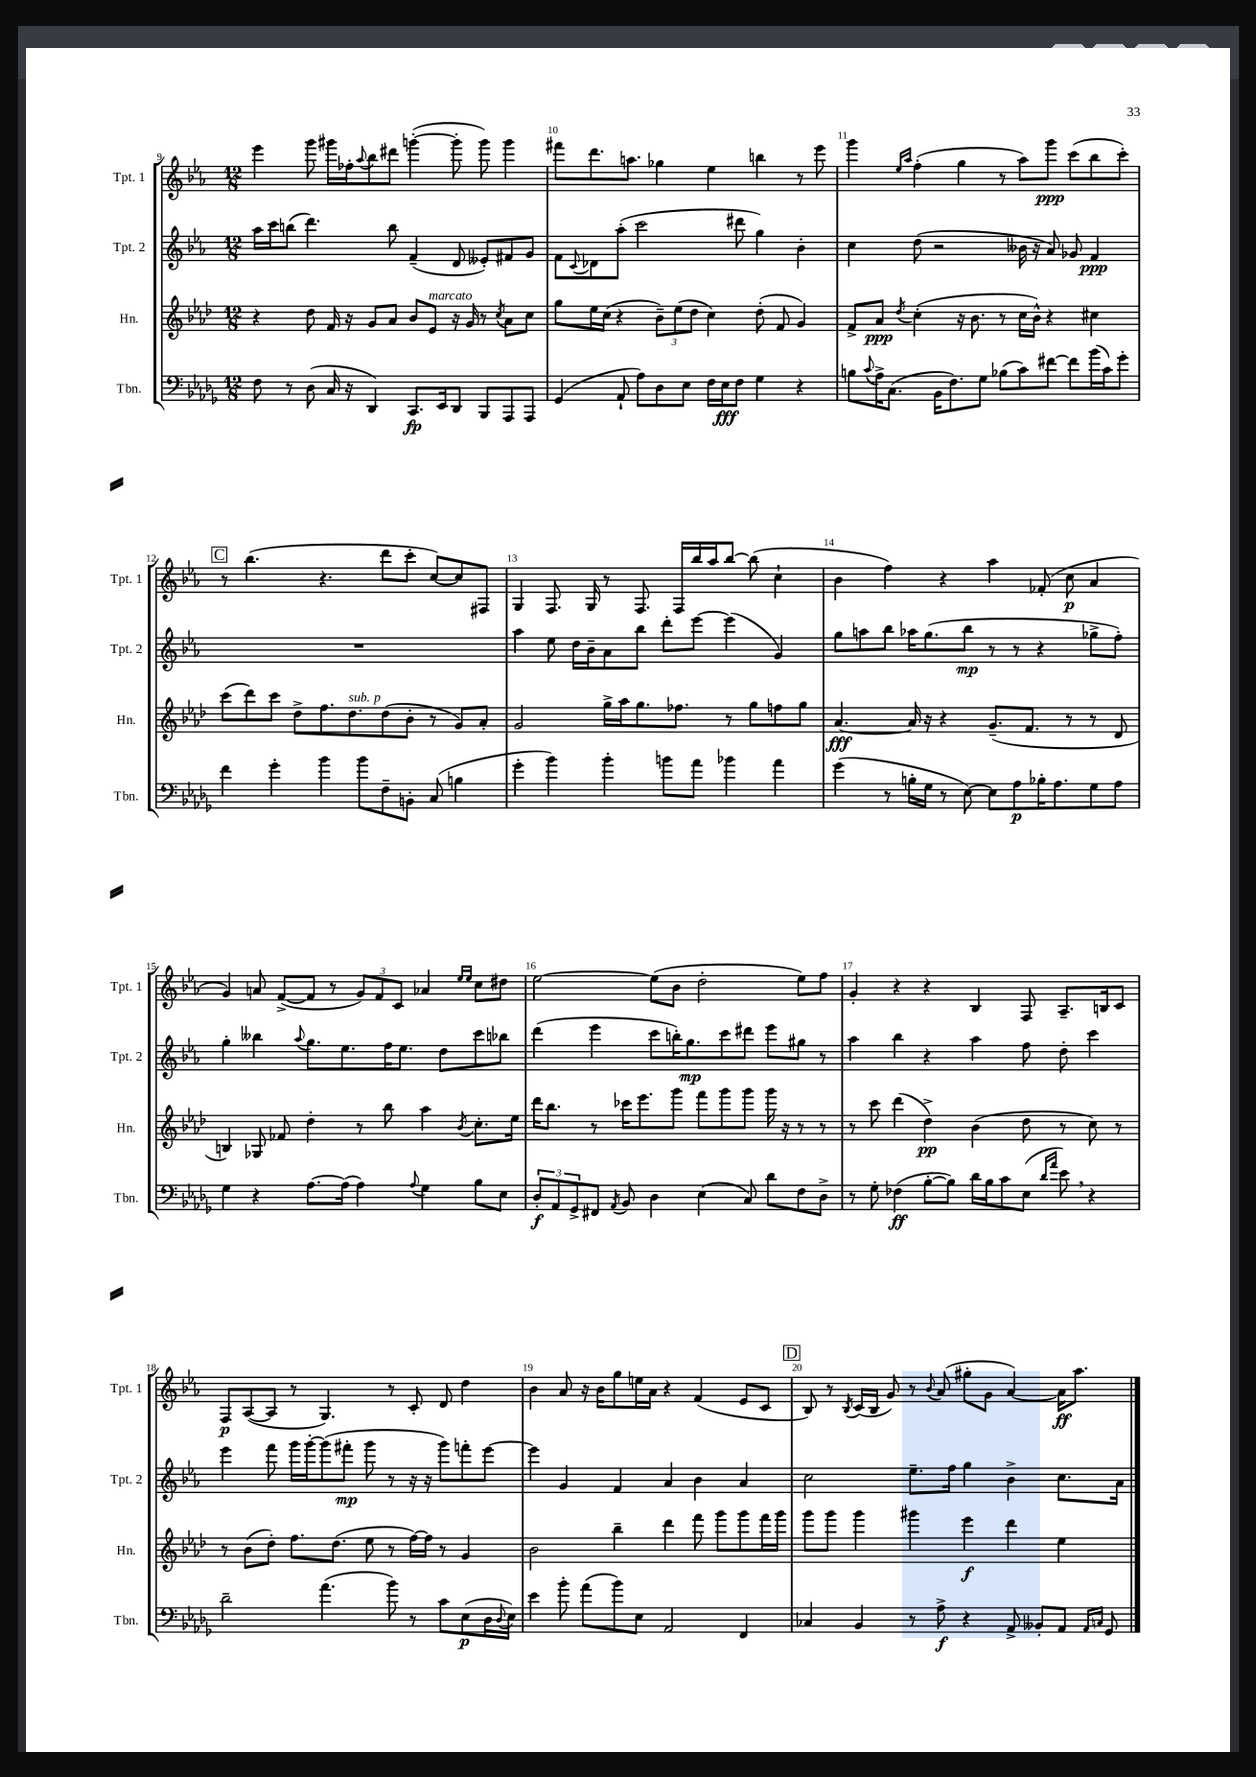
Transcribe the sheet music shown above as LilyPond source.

<<
\new StaffGroup <<
\new Staff = "s0" \with { instrumentName = "Tpt. 1" shortInstrumentName = "Tpt. 1" } {
    \clef treble \key ees \major \numericTimeSignature \time 12/8
    ees'''4 g'''8 gis'''16 fes''16-. \appoggiatura { aes''8 } bes''8 dis'''8 g'''4~-.( g'''8-. g'''8) g'''4 |
    fis'''8 d'''8. a''8. ges''4 ees''4 b''4 r8 ees'''8 |
    g'''4 \grace { ees''16 aes''16 } f''4-.( g''4 r8 aes''8) g'''8\ppp c'''8( bes''8 c'''8-.) |
    \mark \markup { \box "C" } r8 bes''4.( r4. d'''8 c'''8-. c''8~) c''8 fis8 |
    g4 f8. g16 r8 f8. f16 bes''16 aes''16 bes''8~ bes''8( c''4-! |
    bes'4 f''4) r4 aes''4 fes'8-.( c''8\p aes'4 |
    g'4) a'8 f'8~->( f'8 r8 \tuplet 3/2 { g'8) f'8 c'8 } aes'4 \grace { ees''16 ees''16 } c''8 dis''8 |
    ees''2~ ees''8( bes'8 d''2-. ees''8) f''8 |
    g'4-. r4 r4 bes4 f8 aes8.-- b16 c'8 |
    f8\p aes8~( aes8 r8 g4.) r8 c'8-. d'8 d''4 |
    bes'4 aes'8 r16 bes'16 g''8 e''16 aes'16 r4 f'4( ees'8 c'8 |
    \mark \markup { \box "D" } bes8) r8 \acciaccatura { bes8 } c'16( bes16 g'8) r8 \appoggiatura { bes'8 } aes'8( gis''8-. g'8 aes'4~) aes'16\ff aes''8. \bar "|." |
}
\new Staff = "s1" \with { instrumentName = "Tpt. 2" shortInstrumentName = "Tpt. 2" } {
    \clef treble \key ees \major \numericTimeSignature \time 12/8
    aes''16 c'''16 b''8( d'''4.) b''8 f'4--( d'8 eeses'8-.) fis'8 g'8 |
    f'8 \appoggiatura { c'8 } des'8 aes''8-.( c'''2 dis'''8 g''4) bes'4-. |
    c''4 d''8( r2 beses'16 r16 aes'8) ges'8 f'4\ppp |
    \mark \markup { \box "C" } R1. |
    aes''4 ees''8 d''16 bes'16-- aes'8 bes''8 d'''8-. ees'''8~ ees'''4( g'4) |
    g''8 a''8 bes''8 aes''16 g''8.( bes''8\mp r8 r8 r4 ges''8-> f''8-.) |
    g''4-. beses''4 \appoggiatura { aes''8 } g''8. ees''8. f''16 ees''8. d''8 c'''8 bes''8 |
    d'''4( ees'''4 c'''8 b''16-.) g''8.\mp c'''8 dis'''8 ees'''8 gis''8 r8 |
    aes''4 bes''4 r4 aes''4 f''8 d''8-. c'''4 |
    ees'''4 f'''8 g'''16 g'''16~-. g'''8( fis'''8-.\mp g'''8 r8 r16 r16 g'''8) f'''8-. ees'''8~ |
    ees'''4 g'4 f'4 aes'4 bes'4 aes'4 |
    \mark \markup { \box "D" } c''2 ees''8.-- f''16 g''4 bes'4-> c''8. aes'16 \bar "|." |
}
\new Staff = "s2" \with { instrumentName = "Hn." shortInstrumentName = "Hn." } {
    \clef treble \key aes \major \numericTimeSignature \time 12/8
    r4 des''8 f'16 r16 g'8 aes'8 bes'8 ees'8^\markup { \italic "marcato" } r16 g'16 r8 \acciaccatura { c''8 } aes'8 c''8 |
    g''8 ees''16 c''16( r4 \tuplet 3/2 { bes'8--) ees''8( des''8 } c''4) des''8-.( f'8 g'4) |
    f'8-> aes'8\ppp \acciaccatura { des''8 } c''4-.( r16 bes'8. r8 c''16 bes'16-^) r4 cis''4 |
    \mark \markup { \box "C" } c'''8( des'''8) c'''8 des''8-> f''8. des''8.^\markup { \italic "sub. p" } des''8( bes'8-. r8 g'8) aes'8-. |
    g'2 g''16-> aes''16 g''8. fes''8. r8 g''8 f''8 g''8 |
    aes'4.~\fff aes'16 r16 r4 g'8.--( f'8. r8 r8 des'8 |
    b4) ges8 fes'8 des''4-. r8 bes''8 aes''4 \acciaccatura { bes'8 } c''8.-. ees''16 |
    des'''16 bes''8. r8 ces'''16 ees'''8. g'''8 f'''8 g'''8 g'''8 g'''16 r16 r8 r8 |
    r8 c'''8 des'''4( des''4->\pp) bes'4( des''8 r8 c''8) r8 |
    r8 bes'8( des''8-.) f''8. des''8.( ees''8 r8 f''16~) f''16 r8 g'4 |
    bes'2 bes''4-- des'''4 f'''8 g'''8 g'''8 f'''16 g'''16 |
    \mark \markup { \box "D" } g'''8 g'''8 g'''4 gis'''4 ees'''4\f des'''4 ees''4 \bar "|." |
}
\new Staff = "s3" \with { instrumentName = "Tbn." shortInstrumentName = "Tbn." } {
    \clef bass \key des \major \numericTimeSignature \time 12/8
    f8 r8 des8( c16 r16 des,4) c,8.\fp ees,16 des,8 bes,,8 aes,,8 aes,,8 |
    ges,4( aes,8-! aes8) des8 ees8 f16 ees16\fff f8 ges4 r4 |
    b8 \appoggiatura { c'8 } aes16-> c8.( bes,16 f8.) ges8 bes8( c'8) fis'8~ fis'8 bes'16( c'16) ges'8-. |
    \mark \markup { \box "C" } f'4 ges'4-. bes'4 bes'8 f8-- b,8-. c8( b4 |
    ges'4-. bes'4) bes'4-. b'8 aes'8 bes'4 aes'4 |
    ges'4( r8 b16-. ges16 r8 ees8~) ees8 aes8\p bes16-. aes8. ges8 aes8 |
    ges4 r4 aes8.~ aes16( aes4) \appoggiatura { aes8 } ges4 bes8 ees8 |
    \tuplet 3/2 { des8-.\f aes,8 ges,8-> } fis,8 \acciaccatura { aes,8 } bes,8 des4 ees4( c8) des'8 f8 des8-> |
    r8 ges8-. fes4\ff( bes8~-. bes8) des'16 bes16 c'8 ees8( \grace { des'16 aes'16 } ees'8) \breathe r4 |
    des'2-- aes'4.( bes'8) r8 c'8 ees8\p( des16 \appoggiatura { des8 } ees16) |
    ees'4 bes'8-. aes'8( bes'8) ees8 aes,2 f,4 |
    \mark \markup { \box "D" } ces4 bes,4 r8 aes8->\f r4 aes,8-> beses,8-. aes,8 \grace { aes,16 c16 } ges,8 \bar "|." |
}
>>
>>
\layout { \context { \Score currentBarNumber = #9 \override BarNumber.break-visibility = ##(#f #t #t) barNumberVisibility = #all-bar-numbers-visible } }
